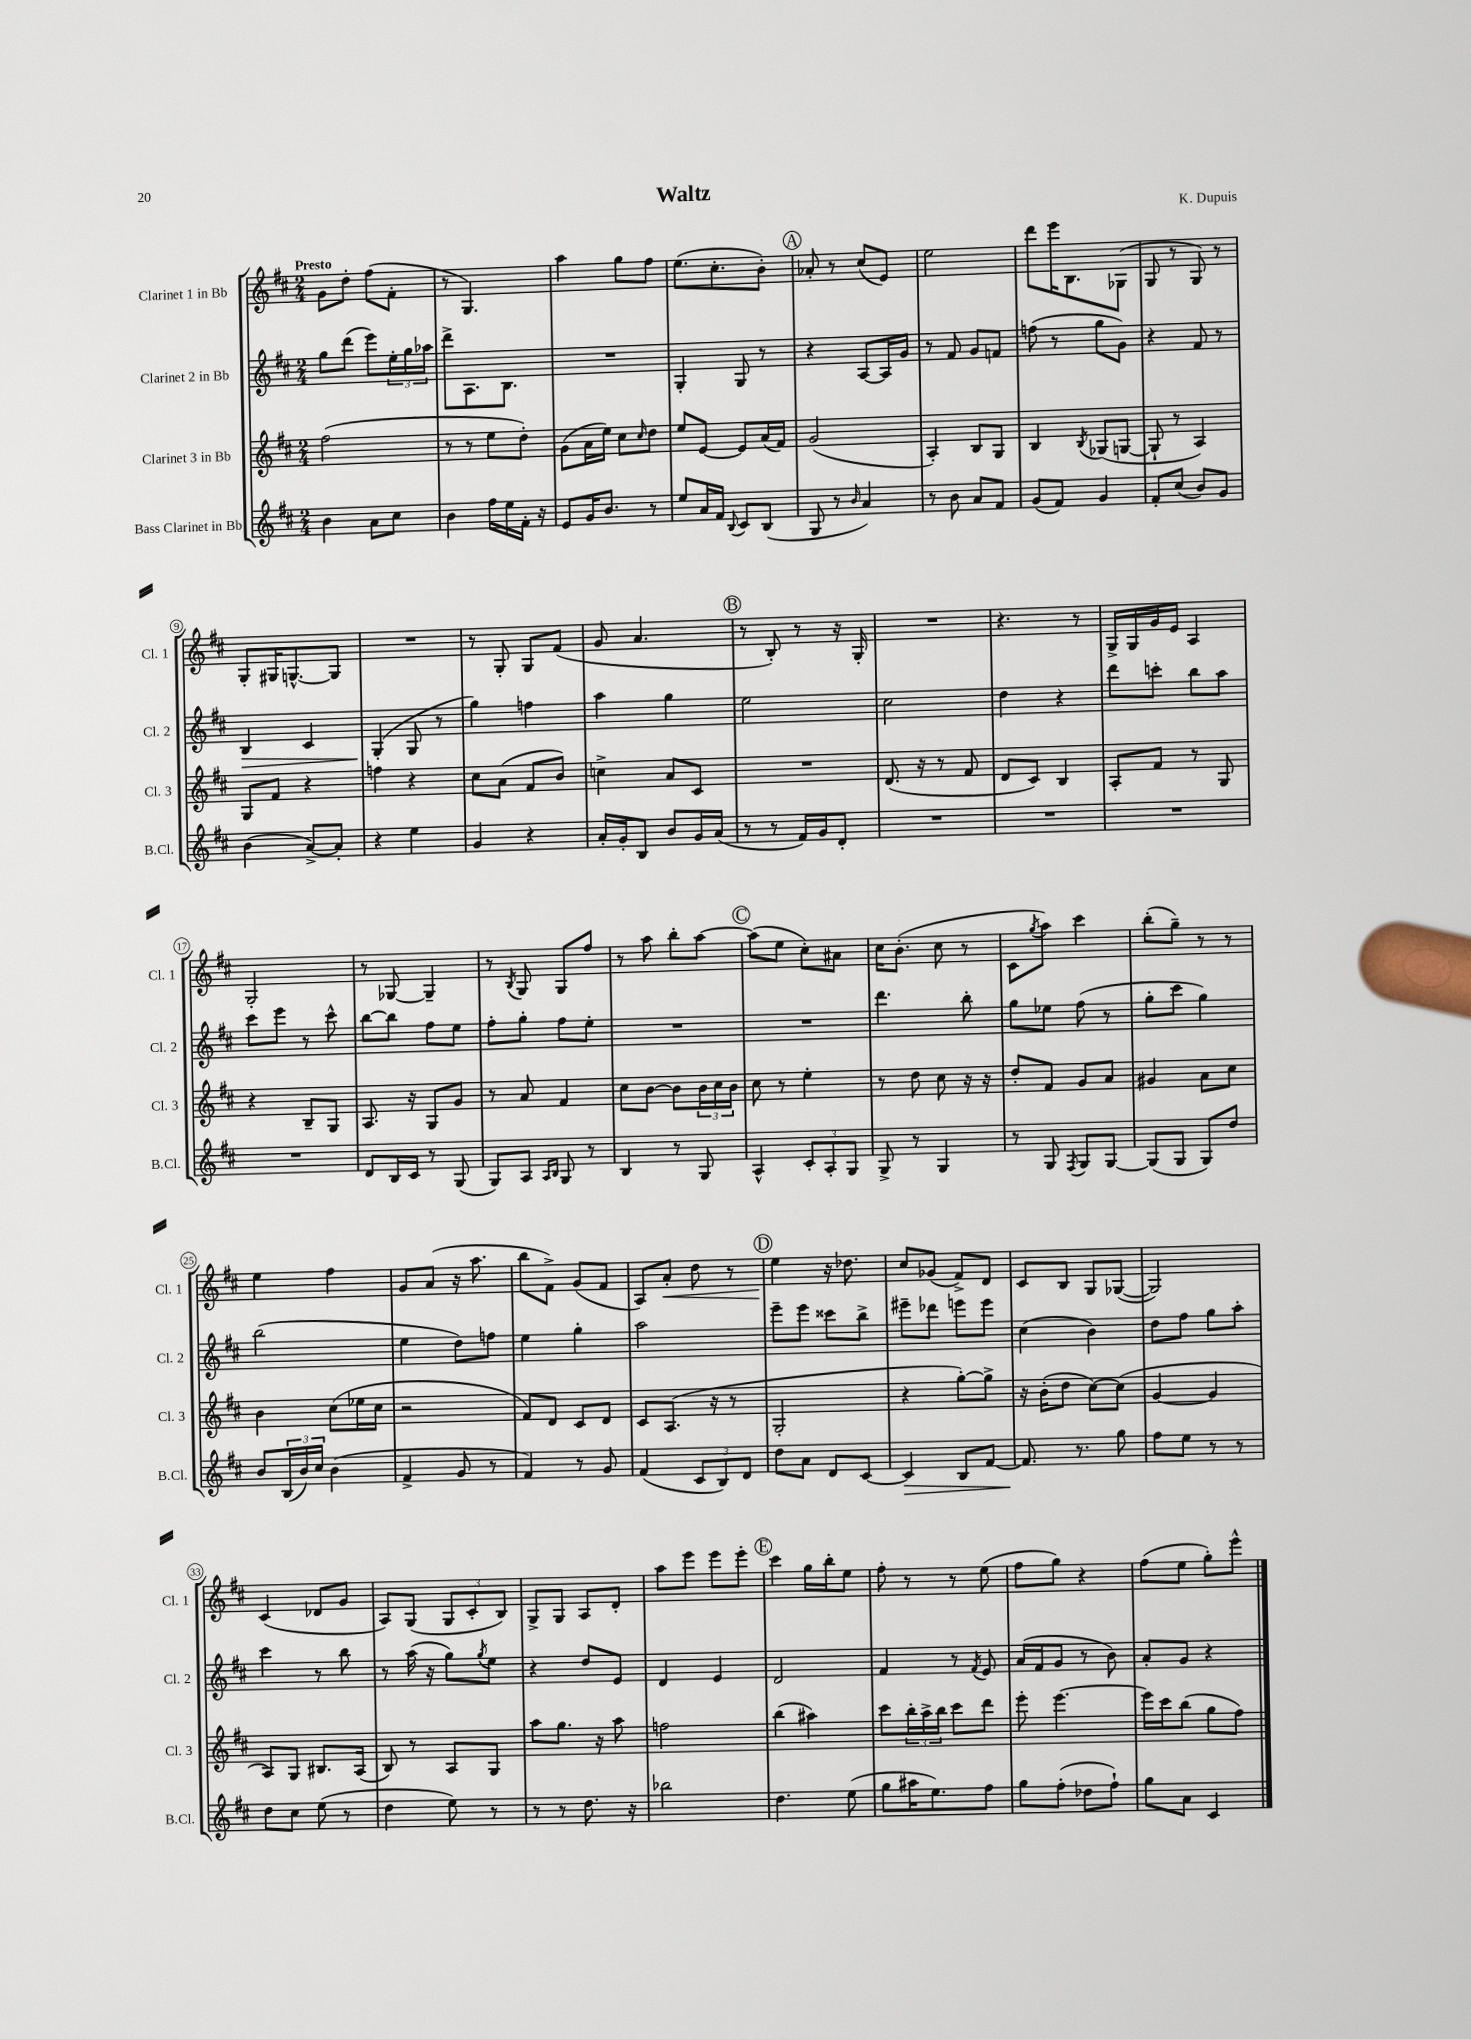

**kern	**kern	**kern	**kern
*staff4	*staff3	*staff2	*staff1
*clefG2	*clefG2	*clefG2	*clefG2
*k[f#c#]	*k[f#c#]	*k[f#c#]	*k[f#c#]
*M2/4	*M2/4	*M2/4	*M2/4
4b	(2ff#	8gg	8g
.	.	(8ddd	8dd'
8a	.	8eee)	(8ff#
8cc#	.	24ee'	8f#'
.	.	24gg	.
.	.	24aa-	.
=	=	=	=
4b	8r	8ddd^	8r
.	8r	8.A	4.G)
16ff#	8ee	.	.
16ee	.	8.B	.
16f#'	8dd')	.	.
16r	.	.	.
=	=	=	=
8e	(8g	2r	4aa
16g	16a	.	.
8.b	16ee)	.	.
.	8cc#	.	8gg
.	16qqcc#	.	.
8r	8dd	.	8ff#
=	=	=	=
8ee	8ee	4G'	(8.ee
16a	[8e	.	.
16f#	.	.	8.cc#'
8qqB	.	.	.
8c#	8e]	8G	.
(8B	(16a	8r	8b')
.	16f#)	.	.
=	=	=	=
8G	(2g	4r	8a-'
8r	.	.	8r
16qqb	.	.	.
4a)	.	[8A	(8cc#
.	.	16A]	8e)
.	.	16g	.
=	=	=	=
8r	4A')	8r	2ee
8b	.	8f#	.
8a	8B	8g	.
8f#	8G	8f	.
=	=	=	=
(8g	4B	(8ff	8ddd
8f#)	.	8r	16eee
.	.	.	8.B
.	8qB	.	.
4g	(8G-	8gg	.
.	[8G	8g)	(8G-
=	=	=	=
8f#'	8G`]	4r	8G
(8cc#	8r	.	8r
8b)	4A)	8f#	8G)
8g	.	8r	8r
=	=	=	=
(4b	8G	4B	8G'
.	8f#	.	16G#
.	.	.	[8.G^^
[8a^)	4r	4c#	.
8a']	.	.	8G]
=	=	=	=
4r	4ff	(4G'	2r
4ee	4r	8G	.
.	.	8r	.
=	=	=	=
4g	8cc#	4gg)	8r
.	(8a	.	8G'
4r	8f#	4ff	8G
.	8b)	.	(8f#
=	=	=	=
16a'	4cc^	4aa	8g
16g'	.	.	.
8B	.	.	4.a
8b	8a	4gg	.
16g	8c#	.	.
(16a	.	.	.
=	=	=	=
8r	2r	2ee	8r
8r	.	.	8B')
16f#)	.	.	8r
16g	.	.	.
8d'	.	.	16r
.	.	.	16G'
=	=	=	=
2r	(8.d	2cc#	2r
.	16r	.	.
.	8r	.	.
.	8f#	.	.
=	=	=	=
2r	8d	4dd	4.r
.	8c#)	.	.
.	4B	4r	.
.	.	.	8r
=	=	=	=
2r	8A'	8ddd	16G^
.	.	.	16G
.	8f#	8ccc'	16g
.	.	.	16e
.	8r	8bb	4A
.	8G	8aa	.
=	=	=	=
2r	4r	8ccc#	2G'
.	.	8eee	.
.	8B~	8r	.
.	8G	8ccc#^^	.
=	=	=	=
8d	8.A	[8bb	8r
16B	.	8bb]	[8G-
16c#	16r	.	.
8r	8G	8ff#	4G-~]
(8G	8g	8ee	.
=	=	=	=
8G)	8r	8ff#'	8r
.	.	.	8qB
8A	8a	8gg'	8G
16qqA	.	.	.
16qqB	.	.	.
8G	4f#	8ff#	8G
8r	.	8ee'	8ff#
=	=	=	=
4B	8cc#	2r	8r
.	[8b	.	8aa
8r	8b]	.	8bb'
8G	24b	.	[8aa
.	24cc#	.	.
.	24b	.	.
=	=	=	=
4A^^	8cc#	2r	(8aa]
.	8r	.	8ee
12c#'	4ee'	.	8cc#')
12A'	.	.	.
.	.	.	8a#
12G	.	.	.
=	=	=	=
8G^	8r	4.ddd	16cc#
.	.	.	(8.b'
8r	8dd	.	.
4G	8cc#	.	8cc#
.	16r	8bb'	8r
.	16r	.	.
=	=	=	=
8r	8dd'	8gg	8c#
.	.	.	8qgg
8G	8f#	8ee-	8aa)
8qF#	.	.	.
8G	8g	(8ff#	4ccc#
[8G	8a	8r	.
=	=	=	=
(8G]	4g#	8gg'	(8bb'
8G	.	8ccc#	8gg~)
8G)	8a	4gg)	8r
8dd	8cc#	.	8r
=	=	=	=
8b	4b	(2bb	4ee
(24B	.	.	.
24b)	.	.	.
24cc#	.	.	.
(4b	(8cc#	.	4ff#
.	16ee-	.	.
.	16cc#	.	.
=	=	=	=
4f#^	2r	4ee	8g
.	.	.	(8a
8g	.	8dd)	16r
.	.	.	8.aa
8r	.	8ff	.
=	=	=	=
4f#)	8f#)	4ee	8bb
.	8d	.	8f#^)
8r	8c#	4gg'	(8g
8g	8d	.	8f#
=	=	=	=
(4f#	8c#	2aa	8A)
.	(8.A	.	8a'
12c#	.	.	8dd
.	16r	.	.
12B)	.	.	.
.	8r	.	8r
12d	.	.	.
=	=	=	=
8dd	2G'	8eee~	4ee
8a	.	8eee	.
8d	.	8ccc##	16r
.	.	.	8.dd-
[8c#	.	8bb^	.
=	=	=	=
4c#]	4r	8eee#~	8cc#
.	.	8ddd-	(8g-
8B	[8gg')	8eee	8f#^)
[8f#	8gg^]	8eee	8d
=	=	=	=
8.f#]	16r	(4cc#	8c#
.	(16b'	.	.
.	8dd	.	8B
8.r	.	.	.
.	[8cc#)	4b)	8G
8gg	(8cc#]	.	([8G-
=	=	=	=
8ff#	[4g	8dd	2G-])
8ee	.	8ff#	.
8r	4g]	8gg	.
8r	.	8aa'	.
=	=	=	=
8dd	8A)	4ccc#	(4c#
8cc#	8G	.	.
(8ee	8.B#	8r	8d-
8r	.	8bb	8g
.	(16A	.	.
=	=	=	=
4dd	8B)	8r	8A)
.	8r	(16aa	(8G
.	.	16r	.
8ee)	8A	8gg)	12G
.	.	.	12c#'
.	.	8qgg	.
8r	8G	8ee	.
.	.	.	12B)
=	=	=	=
8r	8aa	4r	8G^
8r	8.gg	.	8G
8.dd	.	8dd	8A
.	16r	.	.
.	8aa	8e	8d'
16r	.	.	.
=	=	=	=
2bb-	2ff	4d	8aa
.	.	.	8eee
.	.	4e	8eee
.	.	.	8eee'
=	=	=	=
4.dd	(4bb	2d	4ccc#
.	4aa#)	.	16gg
.	.	.	16bb'
(8ee	.	.	8ee
=	=	=	=
8gg	8ccc#	4f#	8ff#'
16aa#	24bb'	.	8r
.	24aa^	.	.
8.ee)	.	.	.
.	24bb	.	.
.	8ccc#	8r	8r
.	.	8qf#	.
8ff#	8ddd	8e	(8ee
=	=	=	=
8gg	8eee'	(16a	8ff#
.	.	16f#	.
(8ff#'	[4.eee	8g	8gg)
8dd-	.	8r	4r
8ff#`)	.	8b)	.
=	=	=	=
8gg	16eee]	8a'	(8ff#
.	16ccc#	.	.
8a	(8bb	8g	8ee
4c#	8gg	4r	8gg')
.	8ff#)	.	8eee^^
==	==	==	==
*-	*-	*-	*-
